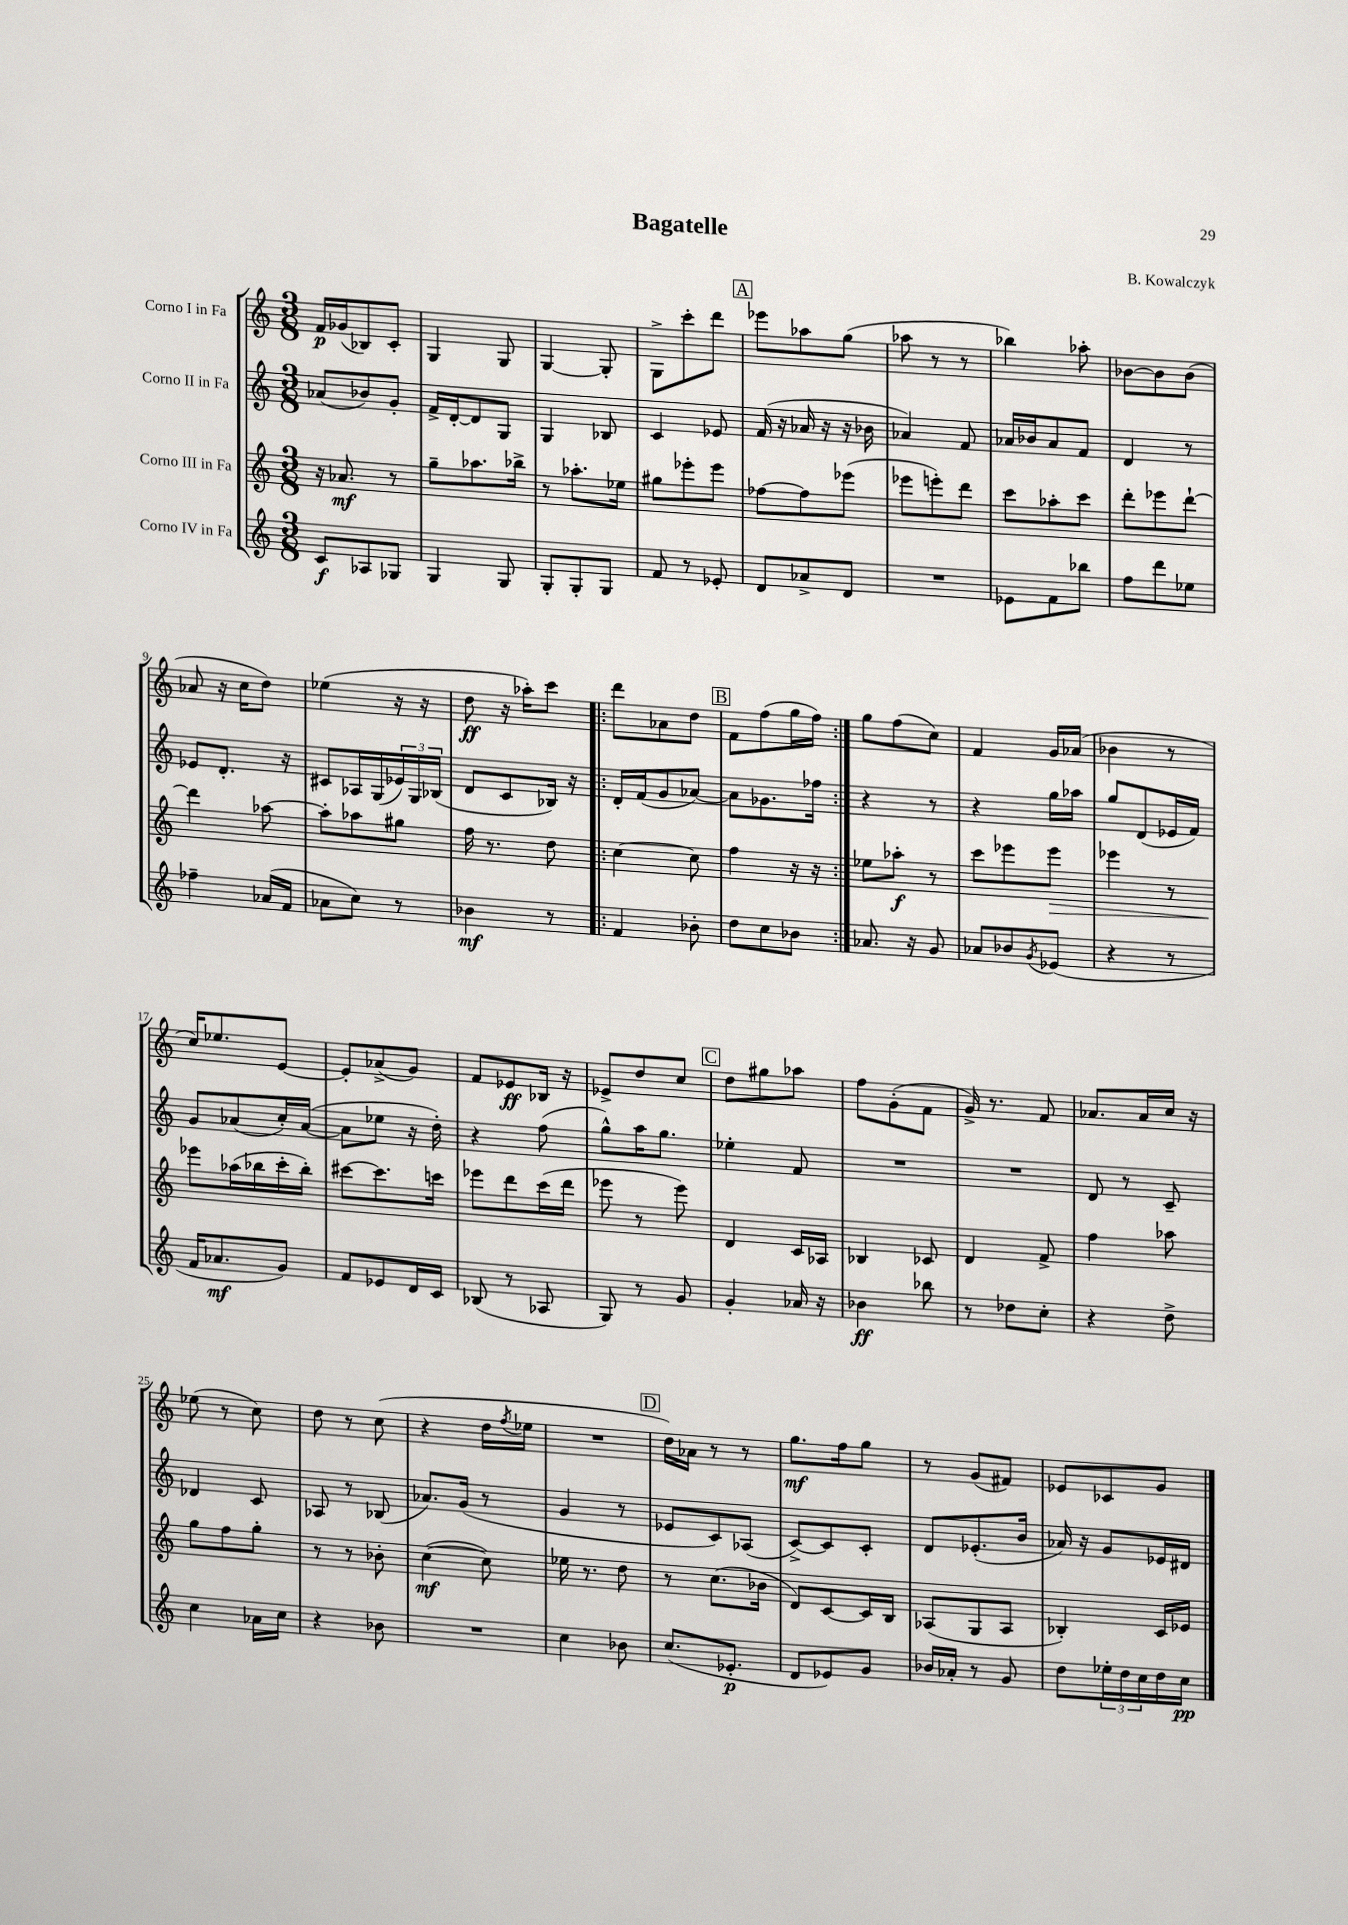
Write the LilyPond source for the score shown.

\header { title = "Bagatelle" composer = "B. Kowalczyk" }
<<
\new StaffGroup <<
\new Staff = "s0" \with { instrumentName = "Corno I in Fa" } {
    \clef treble \key c \major \numericTimeSignature \time 3/8
    f'16\p ges'16( bes8) c'8-. |
    g4 g8 |
    g4~ g8-. |
    g8-> c'''8-. d'''8 |
    \mark \markup { \box "A" } ees'''8 aes''8 g''8( |
    aes''8 r8 r8 |
    bes''4) aes''8-. |
    bes'8~ bes'8 bes'8( |
    aes'8 r16 c''16 d''8) |
    ees''4( r16 r16 |
    d''8\ff r16 aes''16-.) c'''8 |
    \repeat volta 2 { d'''8 aes'8 d''8 |
    \mark \markup { \box "B" } f'8 f''8( g''16 f''16) | }
    g''8 f''8( c''8) |
    f'4 g'16 aes'16( |
    bes'4 r8 |
    c''16) ees''8. e'8~ |
    e'8-. aes'8->( g'8) |
    f'8 ees'8\ff bes16 r16 |
    ees'8-> d''8 c''8 |
    \mark \markup { \box "C" } d''8 gis''8 aes''8 |
    f''8 g'8-.( f'8 |
    g'16->) r8. f'8 |
    aes'8. aes'16 c''16 r16 |
    ees''8( r8 c''8) |
    d''8 r8 c''8( |
    r4 d''16 \acciaccatura { f''8 } ees''16 |
    R4. |
    \mark \markup { \box "D" } d''16) aes'16 r8 r8 |
    g''8.\mf f''16 g''8 |
    r8 g'8( fis'8) |
    ees'8 ces'8 g'8 \bar "|." |
}
\new Staff = "s1" \with { instrumentName = "Corno II in Fa" } {
    \clef treble \key c \major \numericTimeSignature \time 3/8
    aes'8( bes'8) g'8-. |
    f'16-> d'16~-. d'8 g8 |
    g4 bes8 |
    c'4 ees'8 |
    \mark \markup { \box "A" } f'16( r16 aes'16 r16 r16 bes'16 |
    aes'4) f'8 |
    aes'16 bes'16 aes'8 f'8 |
    d'4 r8 |
    ees'8 d'8.-. r16 |
    cis'8 aes16 g16( \tuplet 3/2 { ees'16) g16 bes16( } |
    d'8 c'8 bes16) r16 |
    \repeat volta 2 { d'16-. f'16( g'8 aes'8~) |
    \mark \markup { \box "B" } aes'8 ges'8. fes''16 | }
    r4 r8 |
    r4 g''16 aes''16 |
    g''8 d'8( ees'16 f'16) |
    g'8 aes'8( c''16-.) aes'16~( |
    aes'8 ees''8 r16 d''16-.) |
    r4 f''8( |
    g''8-^) a''16 g''8. |
    \mark \markup { \box "C" } ees''4-. f'8 |
    R4. |
    R4. |
    d'8 r8 c'8-- |
    des'4 c'8 |
    aes8 r8 bes8( |
    aes'8.) g'16( r8 |
    g'4 r8 |
    \mark \markup { \box "D" } ees'8 c'8) aes8( |
    c'8~->) c'8 c'8-. |
    d'8 ees'8.-.( b'16 |
    aes'16) r16 g'8 ees'16 dis'16 \bar "|." |
}
\new Staff = "s2" \with { instrumentName = "Corno III in Fa" } {
    \clef treble \key c \major \numericTimeSignature \time 3/8
    r16 aes'8.\mf r8 |
    g''8-- aes''8. bes''16-> |
    r8 aes''8.-. ees''16 |
    gis''8 ees'''8-. ees'''8 |
    \mark \markup { \box "A" } fes''8~ fes''8 ees'''8( |
    ees'''8 e'''8-.) d'''8 |
    c'''8 aes''8-. c'''8 |
    d'''8-. ees'''8 d'''8~-! |
    d'''4 aes''8~ |
    aes''8-. aes''8 gis''8 |
    f''16 r8. d''8 |
    \repeat volta 2 { c''4~ c''8 |
    \mark \markup { \box "B" } f''4 r16 r16 | }
    ees''8 aes''8-.\f r8 |
    c'''8 ees'''8 ees'''8\> |
    ees'''4 r8 |
    ees'''8\! aes''16( bes''16 c'''16-. bes''16-.) |
    cis'''8~ cis'''8. c'''16 |
    ees'''8 d'''8 c'''16( d'''16 |
    ees'''8 r8 ees'''8) |
    \mark \markup { \box "C" } d'4 c'16 aes16 |
    bes4 ces'8 |
    d'4 f'8-> |
    f''4 aes''8 |
    g''8 f''8 g''8-. |
    r8 r8 bes'8-. |
    c''4~\mf( c''8) |
    ees''16 r8. d''8 |
    \mark \markup { \box "D" } r8 c''8.( bes'16 |
    d'8) c'8~ c'16 b16 |
    aes8( g8 aes8 |
    bes4-.) c'16 ees'16 \bar "|." |
}
\new Staff = "s3" \with { instrumentName = "Corno IV in Fa" } {
    \clef treble \key c \major \numericTimeSignature \time 3/8
    c'8\f aes8 ges8 |
    g4 g8 |
    g8-. g8-. g8 |
    f'8 r8 ees'8-. |
    \mark \markup { \box "A" } d'8 aes'8-> d'8 |
    R4. |
    ees'8 f'8 bes''8 |
    f''8 d'''8 ees''8 |
    fes''4-- aes'16( f'16 |
    aes'8 c''8) r8 |
    bes'4\mf r8 |
    \repeat volta 2 { f'4 bes'8-. |
    \mark \markup { \box "B" } d''8 c''8 bes'8 | }
    aes'8. r16 g'8 |
    aes'8 bes'8 \acciaccatura { g'8 } ees'8( |
    r4 r8 |
    f'16 aes'8.\mf g'8) |
    f'8 ees'8 d'16 c'16 |
    bes8( r8 aes8 |
    g8) r8 g'8 |
    \mark \markup { \box "C" } g'4-. aes'16 r16 |
    bes'4\ff bes''8 |
    r8 des''8 c''8-. |
    r4 d''8-> |
    c''4 aes'16 c''16 |
    r4 bes'8 |
    R4. |
    c''4 bes'8 |
    \mark \markup { \box "D" } c''8.( ees'8.-.\p |
    d'8 ees'8) g'8 |
    bes'16 aes'16-. r8 g'8 |
    d''8 \tuplet 3/2 { ees''16-. d''16 c''16 } d''16 c''16\pp \bar "|." |
}
>>
>>
